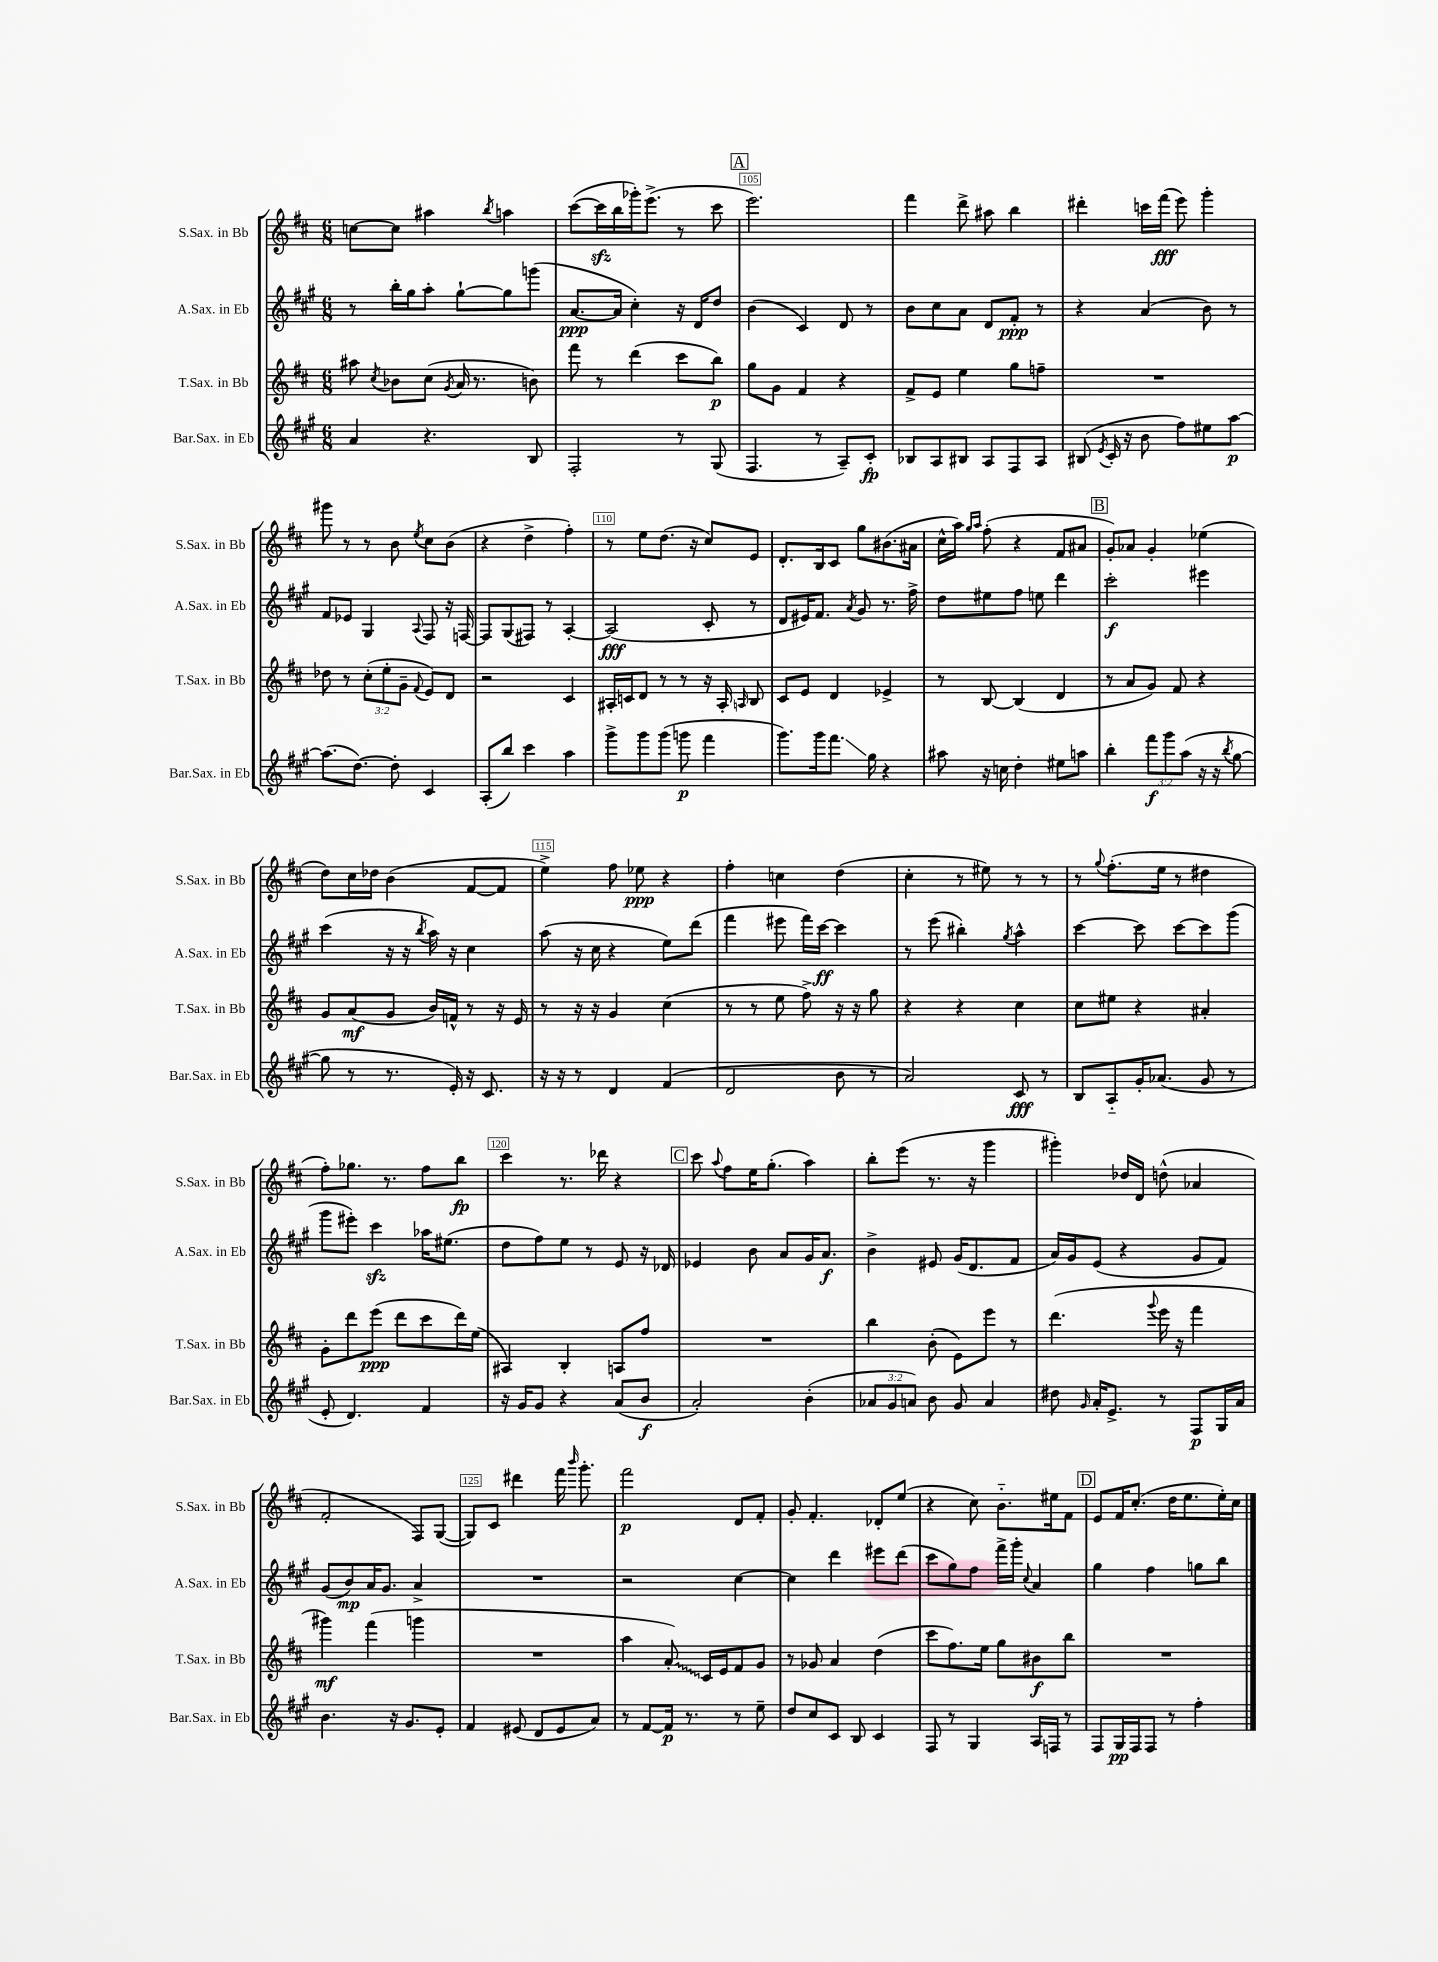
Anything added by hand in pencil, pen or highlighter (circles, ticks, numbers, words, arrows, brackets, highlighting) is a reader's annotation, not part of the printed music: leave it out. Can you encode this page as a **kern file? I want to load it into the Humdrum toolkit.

**kern	**kern	**kern	**kern
*staff4	*staff3	*staff2	*staff1
*clefG2	*clefG2	*clefG2	*clefG2
*k[f#c#g#]	*k[f#c#]	*k[f#c#g#]	*k[f#c#]
*M6/8	*M6/8	*M6/8	*M6/8
4a	8aa#	8r	[8cc
.	8qcc#	.	.
.	8b-	16bb'	8cc]
.	.	16gg#	.
4.r	(8cc#	8aa'	4aa#
.	8qg	.	.
.	16a	[8gg#`	.
.	8.r	.	.
.	.	.	8qbb
.	.	8gg#]	4aa
8B	8b)	(8ggg	.
=	=	=	=
2F#'	8fff#	[8.a	([8ccc#
.	8r	.	16ccc#]
.	.	16a]	16bb
.	(4ddd	4cc#')	16ggg-')
.	.	.	(8.eee^
8r	8ccc#	16r	8r
.	.	16d	.
(8G#	8bb)	8dd	8ccc#
=	=	=	=
4.F#	8gg	(4b	2.eee)
.	8g	.	.
.	4f#	4c#)	.
8r	.	.	.
8A~)	4r	8d	.
8c#'	.	8r	.
=	=	=	=
8B-	8f#^	8b	4fff#
8A	8e	8cc#	.
8B#	4ee	8a	8ddd^
8A	.	8d	8aa#
8F#	8gg	8f#'	4bb
8A	8ff~	8r	.
=	=	=	=
(8B#	2.r	4r	4ddd#'
8qe	.	.	.
16c#'	.	.	.
16r	.	.	.
8b	.	(4a	16ccc
.	.	.	(16fff#
8ff#)	.	.	8eee)
8ee#	.	8b)	4ggg'
[8aa	.	8r	.
=	=	=	=
(8.aa]	8dd-	8f#	8ggg#
.	8r	8e-	8r
[8.dd)	.	.	.
.	(12cc#'	4G#	8r
.	12ee'	.	.
8dd']	.	.	8b
.	12g~	.	.
.	8qqf#	8qqA	8qee
4c#	8e)	8F#	8cc#
.	8d	16r	(8b
.	.	[16F	.
=	=	=	=
(8A'	2r	8F]	4r
8bb)	.	(8G#	.
4ccc#	.	8F#)	4dd^
.	.	8r	.
4aa	4c#	[4A'	4ff#')
=	=	=	=
8ggg#^	16A#'	(2A]	8r
.	16c	.	.
8ggg#	8d	.	8ee
(8ggg#	8r	.	(8.dd
8ggg	8r	.	.
.	.	.	16r
4fff#	16r	8c#'	8cc#)
.	16A#'	.	.
.	16qqA	.	.
.	8B	8r	8e
=	=	=	=
8.ggg#)	8c#	8d	8.d'
.	8e	16e#)	.
16ggg#	.	8.f#	16B
8.fff#	4d	.	8c#
.	.	8qa	.
.	.	8g#	8gg
16gg#	.	.	.
4r	4e-^	8.r	(8.b#
.	.	16ff#^	16a#
=	=	=	=
8aa#	8r	8dd	16cc#^^
.	.	.	16aa)
.	.	.	16qqgg
.	.	.	16qqaa
16r	[8B	8ee#	(8ff#'
16cc	.	.	.
4dd'	(4B]	8ff#	4r
.	.	8ee	.
8ee#	4d	4ddd	8f#
8aa	.	.	8a#
=	=	=	=
4bb'	8r	2ccc#'	8g')
.	8a	.	8a-
12fff#	8g)	.	4g'
12ggg#	.	.	.
.	8f#	.	.
(12aa	.	.	.
16r	4r	4eee#	(4ee-
16r	.	.	.
8qbb	.	.	.
[8gg#	.	.	.
=	=	=	=
8gg#]	8g	(4ccc#	8dd)
8r	(8a	.	16cc#
.	.	.	16dd-
8.r	8g	16r	(4b
.	.	16r	.
.	.	8qbb	.
.	16b)	16aa)	.
16e')	16f^^	16r	.
16r	8r	4cc#	[8f#
8.c#	.	.	.
.	16r	.	8f#]
.	16e	.	.
=	=	=	=
16r	8r	(8aa	4ee^)
16r	.	.	.
8r	16r	16r	.
.	16r	16cc#	.
4d	4g	4r	8ff#
.	.	.	8ee-
(4f#	(4cc#	8ee)	4r
.	.	(8ddd	.
=	=	=	=
2d	8r	4fff#	4ff#'
.	8r	.	.
.	8ee	8eee#	4cc
.	8ff#^)	16fff#)	.
.	.	[16ccc#	.
8b	16r	4ccc#]	(4dd
.	16r	.	.
8r	8gg	.	.
=	=	=	=
2a)	4r	8r	4cc#'
.	.	(8eee	.
.	4r	4bb#')	8r
.	.	.	8ee#)
.	.	8qgg#	.
8c#	4cc#	4aa^^	8r
8r	.	.	8r
=	=	=	=
8B	8cc#	[4ccc#	8r
.	.	.	8qqgg
8A'~	8ee#	.	(8.ff#'
16g#'	4r	8ccc#]	.
(8.a-	.	.	16ee
.	.	[8ccc#	8r
8g#	4a#'	8ccc#]	4dd#
8r	.	(8ggg#	.
=	=	=	=
8e'	8g'	8ggg#	8ff#')
4.d)	8ddd	8eee#')	8.gg-
.	(8eee	4ccc#	.
.	.	.	8.r
.	8ddd	.	.
4f#	8ccc#	16aa-	8ff#
.	.	(8.ee#	.
.	16ddd)	.	8bb
.	(16ee	.	.
=	=	=	=
16r	4A#)	8dd	4ccc#
16g#	.	.	.
8g#	.	8ff#)	.
4r	4B'	8ee	8.r
.	.	8r	.
.	.	.	16ddd-
(8a	8A	8e	4r
8b	8ff#	16r	.
.	.	16d-	.
=	=	=	=
2a')	2.r	4e-	8ccc#
.	.	.	8qqaa
.	.	.	8ff#
.	.	8b	16ee
.	.	.	(8.gg'
.	.	8a	.
(4b'	.	16g#	4aa)
.	.	8.a	.
=	=	=	=
12a-	4bb	4b^	8bb'
12g#	.	.	.
.	.	.	(8eee
12a)	.	.	.
8b	(8b'	8e#	8.r
8g#	8e)	(16g#	.
.	.	8.d	16r
4a	8eee	.	4ggg
.	8r	8f#	.
=	=	=	=
8dd#	(4.ddd	16a)	4ggg#')
.	.	16g#	.
16qqg#	.	.	.
16a'	.	(8e	.
8.e^	.	.	.
.	.	4r	16dd-
.	.	.	16d
.	8qqggg	.	.
8r	16eee	.	(8dd^^
.	16r	.	.
8F#	4fff#	8g#	4a-
16G#	.	8f#)	.
16a	.	.	.
=	=	=	=
4.b	4ggg#)	(8g#	2f#'
.	.	8b)	.
.	(4fff#	16a	.
.	.	8.g#	.
16r	.	.	.
8.g#	.	.	.
.	4ggg	4a^	8F#)
8e'	.	.	([8G
=	=	=	=
4f#	2.r	2.r	8G])
.	.	.	8c#
(8e#	.	.	4ddd#
8d	.	.	.
8e#	.	.	16fff#
.	.	.	16qqbbb
.	.	.	8.ggg'
8a)	.	.	.
=	=	=	=
8r	4aa	2r	2fff#
[8f#	.	.	.
16f#]	8a')	.	.
8.r	.	.	.
.	16c#	.	.
.	16e	.	.
8r	8f#	[4cc#	8d
8ee~	8g	.	8f#'
=	=	=	=
8dd	8r	4cc#]	8g'
8cc#	8g-	.	4.f#'
8c#	4a	4ddd	.
8B	.	.	.
4c#	(4dd	8eee#	8d-'
.	.	(8ddd	(8ee
=	=	=	=
8F#	8ccc#	8ccc#	4r
8r	8.ff#)	8gg#)	.
4G#	.	8ff#	8cc#)
.	16ee	.	.
.	8gg	16fff#^	8.b'~
.	.	16ggg#'	.
.	.	8qqcc#	.
16A	8b#	4a	.
16F	.	.	16ee#
8r	8bb	.	8f#
=	=	=	=
8F#	2.r	4gg#	8e
16G#	.	.	16f#
16F#	.	.	(8.cc#'
8F#	.	4ff#	.
8r	.	.	16dd
.	.	.	8.ee
4ff#'	.	8gg	.
.	.	8bb	16ee')
.	.	.	16cc#
==	==	==	==
*-	*-	*-	*-
